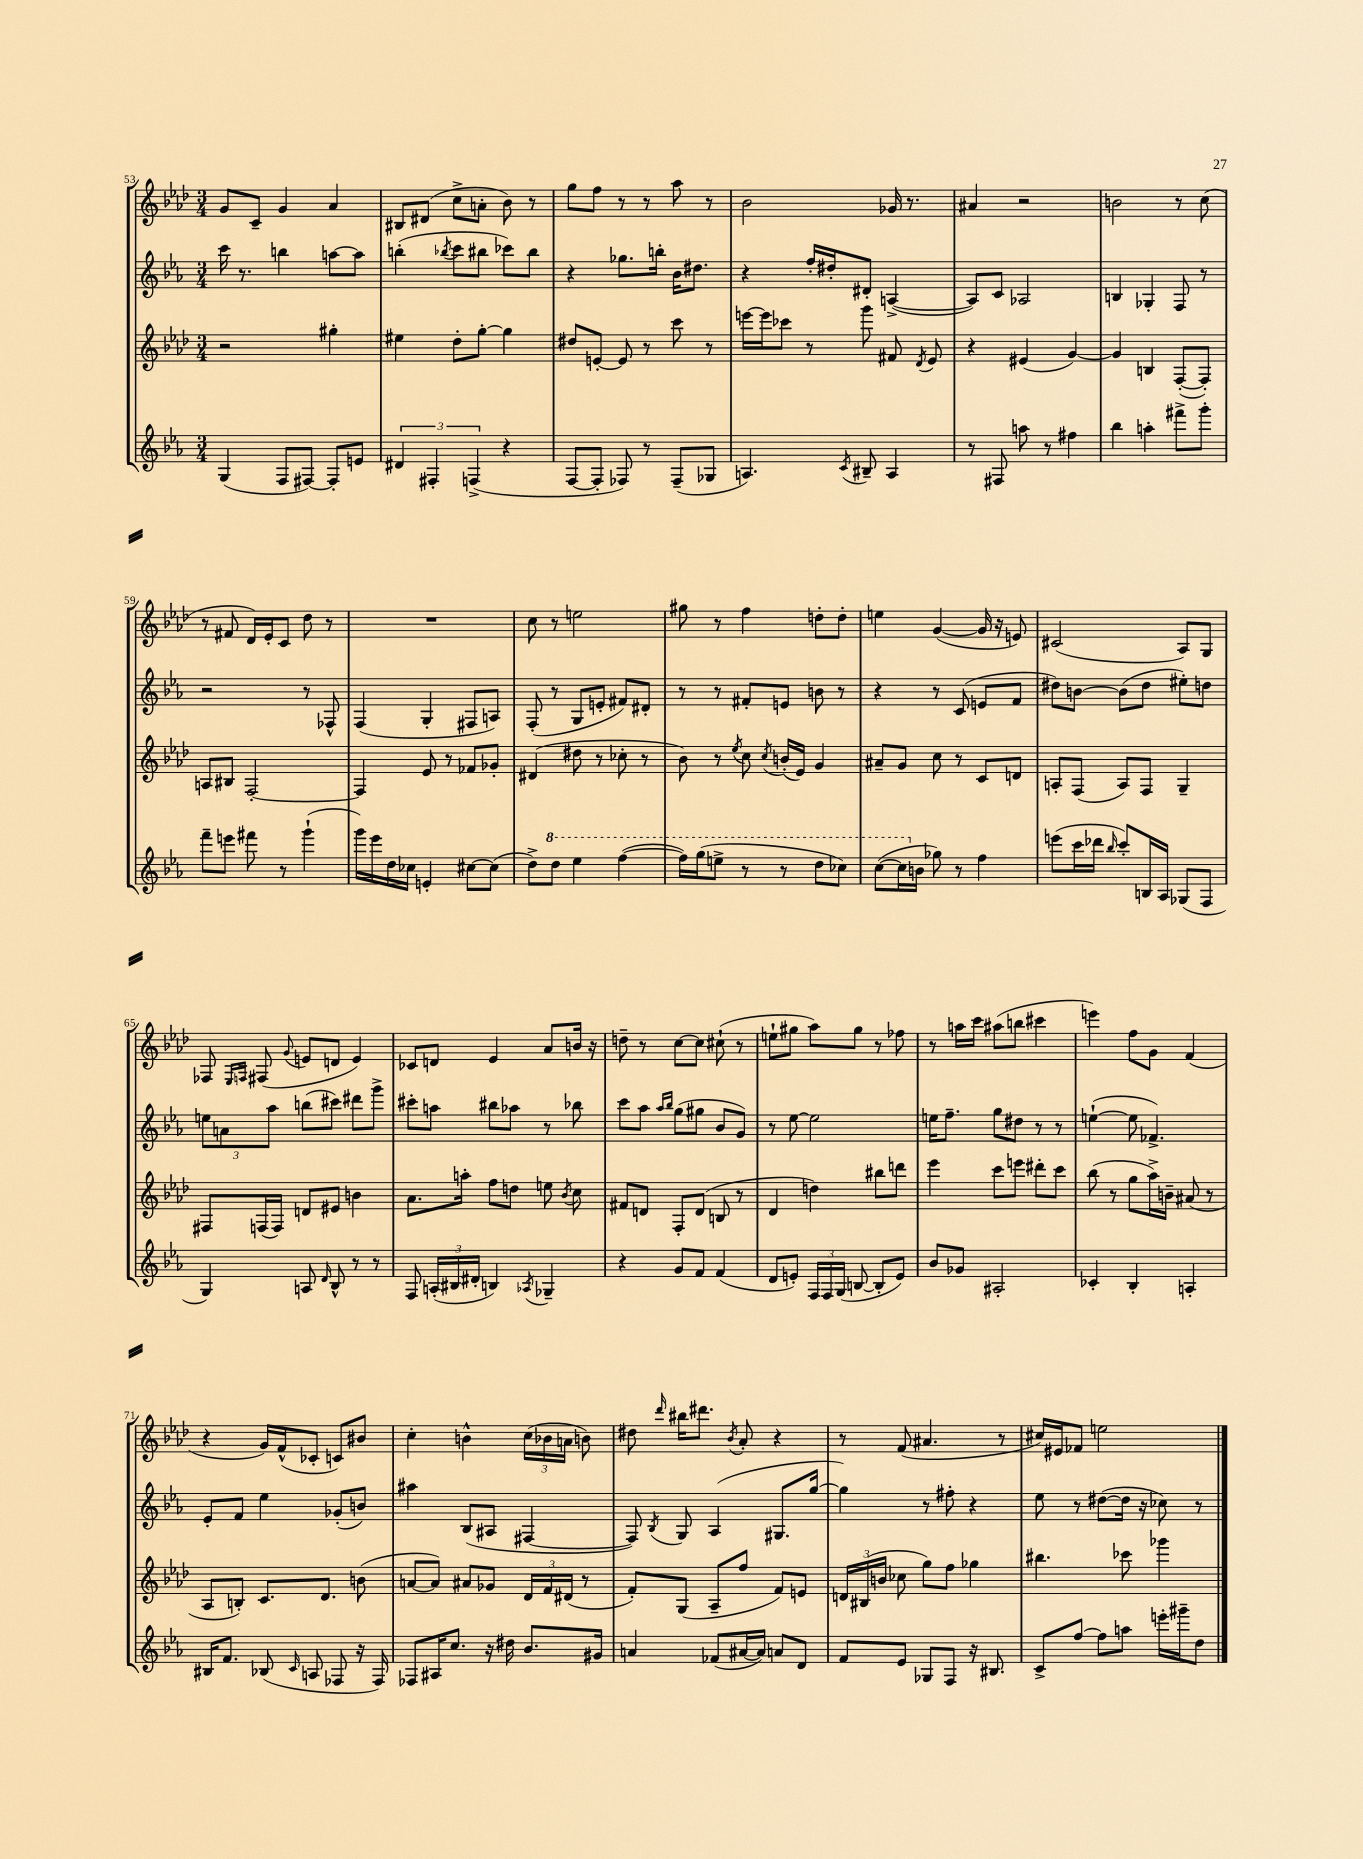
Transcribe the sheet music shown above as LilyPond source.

<<
\new StaffGroup <<
\new Staff = "s0" {
    \clef treble \key aes \major \numericTimeSignature \time 3/4
    \autoBeamOff g'8[ c'8]-- g'4 aes'4 |
    bis8[ dis'8]( c''8[-> a'8]-. bes'8) r8 |
    g''8[ f''8] r8 r8 aes''8 r8 |
    bes'2 ges'16 r8. |
    ais'4 r2 |
    b'2 r8 c''8( |
    r8 fis'8 des'16[) ees'16-. c'8] des''8 r8 |
    R2. |
    c''8 r8 e''2 |
    gis''8 r8 f''4 d''8[-. d''8]-. |
    e''4 g'4~( g'16 r16 e'8) |
    cis'2( aes8[) g8] |
    fes8 \grace { ees16[ f16] } fis8( \appoggiatura { g'8 } e'8[ d'8] e'4) |
    ces'8[ d'8] ees'4 aes'8[ b'16] r16 |
    d''8-- r8 c''8[~ c''8] cis''8-!( r8 |
    e''8[-! gis''8] aes''8[) gis''8] r8 fes''8 |
    r8 a''16[ c'''16] ais''8[( b''8] cis'''4 |
    e'''4) f''8[ g'8] f'4( |
    r4 g'16[) f'16-^( ces'8]-. c'8[) bis'8] |
    c''4-. b'4-^ \tuplet 3/2 { c''16[( bes'16 a'16] } b'8) |
    dis''8 \grace { des'''16 } bis''16[ dis'''8.] \acciaccatura { bes'8 } aes'8-. r4 |
    r8 f'8( ais'4. r8 |
    cis''16[) eis'16 fes'8] e''2 \bar "|." |
}
\new Staff = "s1" {
    \clef treble \key ees \major \numericTimeSignature \time 3/4
    \autoBeamOff c'''16 r8. b''4 a''8[~ a''8] |
    b''4-.( \acciaccatura { bes''8 } c'''8[ bis''8] ces'''8[) bis''8] |
    r4 ges''8.[ b''16]-. bes'16[ dis''8.] |
    r4 f''16[-. dis''16-. dis'8]-. a4~->( |
    a8[) c'8] aes2 |
    b4 ges4-. f8 r8 |
    r2 r8 fes8-^ |
    f4( g4-. fis8[ a8]) |
    f8-.( r8 g8[ e'8]-. fis'8[) dis'8]-. |
    r8 r8 fis'8[-. e'8] b'8 r8 |
    r4 r8 c'8( e'8[ f'8] |
    dis''8[) b'8]~ b'8[( dis''8] eis''8[-.) d''8] |
    \tuplet 3/2 { e''8[ a'8 aes''8] } b''8[( cis'''8]) dis'''8[ g'''8]-> |
    cis'''8[-. a''8] bis''8[ aes''8] r8 bes''8 |
    c'''8[ aes''8] \grace { aes''16[ bes''16] } g''8[( gis''8] bes'8[ g'8]) |
    r8 ees''8~ ees''2 |
    e''16[ f''8.]-- g''8[ dis''8] r8 r8 |
    e''4~-!( e''8 fes'4.->) |
    ees'8[-. f'8] ees''4 ges'8[-.( b'8]) |
    ais''4 bes8[( ais8] fis4~ |
    fis8) \acciaccatura { bes8 } g8 aes4( gis8.[ g''16]~ |
    g''4) r8 fis''8-. r4 |
    ees''8 r8 dis''8[~( dis''16] r16 ces''8) r8 \bar "|." |
}
\new Staff = "s2" {
    \clef treble \key aes \major \numericTimeSignature \time 3/4
    \autoBeamOff r2 gis''4-. |
    eis''4 des''8[-. g''8]~-. g''4 |
    dis''8[ e'8]~-. e'8 r8 c'''8 r8 |
    e'''16[~ e'''16 ces'''8] r8 g'''8 fis'8 \acciaccatura { des'8 } ees'8 |
    r4 eis'4( g'4~) |
    g'4 b4 f8[~-.( f8]-.) |
    a8[ bis8] f2~-. |
    f4 ees'8 r8 fes'8[ ges'8]-. |
    dis'4( dis''8 r8 ces''8-. r8 |
    bes'8) r8 \acciaccatura { ees''8 } c''8 \acciaccatura { c''8 } b'16[-.( ees'16]) g'4 |
    ais'8[-- g'8] c''8 r8 c'8[ d'8] |
    a8[-. f8]( a8[) f8] g4-- |
    fis8[ f16( f16]) d'8[ eis'8] b'4 |
    aes'8.[ a''16]-. f''8[ d''8] e''8 \acciaccatura { bes'8 } c''8 |
    fis'8[ d'8] f8[-. d'8]( b8 r8 |
    des'4 d''4) bis''8[ d'''8] |
    ees'''4 c'''8[ e'''8] dis'''8[-. c'''8] |
    bes''8( r8 g''8[ aes''16->) b'16]-- ais'8( r8 |
    aes8[ b8]-.) c'8.[ des'8.] b'8( |
    a'8[~ a'8]) ais'8[ ges'8] \tuplet 3/2 { des'16[ f'16 dis'16]( } r8 |
    f'8[-.) g8]( aes8[-- f''8] f'8[) e'8] |
    \tuplet 3/2 { d'16[ bis16( b'16] } ces''8 g''8[) f''8] ges''4 |
    bis''4. ces'''8 ges'''4 \bar "|." |
}
\new Staff = "s3" {
    \clef treble \key ees \major \numericTimeSignature \time 3/4
    \autoBeamOff g4( f8[ fis8]~) fis8[-. e'8] |
    \tuplet 3/2 { dis'4 fis4-. f4->( } r4 |
    f8[~ f8]-. fes8) r8 fes8[--( ges8] |
    a4.) \acciaccatura { c'8 } bis8-- a4 |
    r8 fis8 a''8 r8 fis''4 |
    bes''4 a''4-. fis'''8[-> g'''8]-. |
    f'''8[-- e'''8] fis'''8 r8 g'''4-!( |
    g'''16[) ees'''16 d''16 ces''16] e'4-. cis''8[~ cis''8]( |
    d''8[->) \ottava #1 d'''8] ees'''4 f'''4~( |
    f'''16[) g'''16( e'''8]-> r8 r8 d'''8[ ces'''8]) |
    c'''8[~( c'''16 \ottava #0 b'16] ges''8) r8 f''4 |
    e'''8[( c'''16 des'''16] \grace { bes''16 } c'''8[-.) b16 aes16] ges8[( f8] |
    g4) a8 \grace { d'16 } bes8-^ r8 r8 |
    f8 \tuplet 3/2 { a16[-.( bis16 dis'16]-. } b4) \acciaccatura { aes8 } ges4-- |
    r4 g'8[ f'8] f'4( |
    d'8[ e'8]-.) \tuplet 3/2 { f16[ f16 g16]( } b8~ b8[-. e'8]) |
    bes'8[ ges'8] ais2-. |
    ces'4-. bes4-. a4-. |
    bis16[ f'8.] bes8( \grace { c'16 } a8 fes8 r16 fes16) |
    fes8[ ais16 c''8.] r16 dis''16 bes'8.[ gis'16] |
    a'4 fes'8[( ais'16~ ais'16]) a'8[ d'8] |
    f'8[ ees'8] ges8[ f8] r16 bis8. |
    c'8[-> f''8]~ f''8[ a''8] e'''16[-. gis'''16-- d''8] \bar "|." |
}
>>
>>
\layout { \context { \Score currentBarNumber = #53 } }
